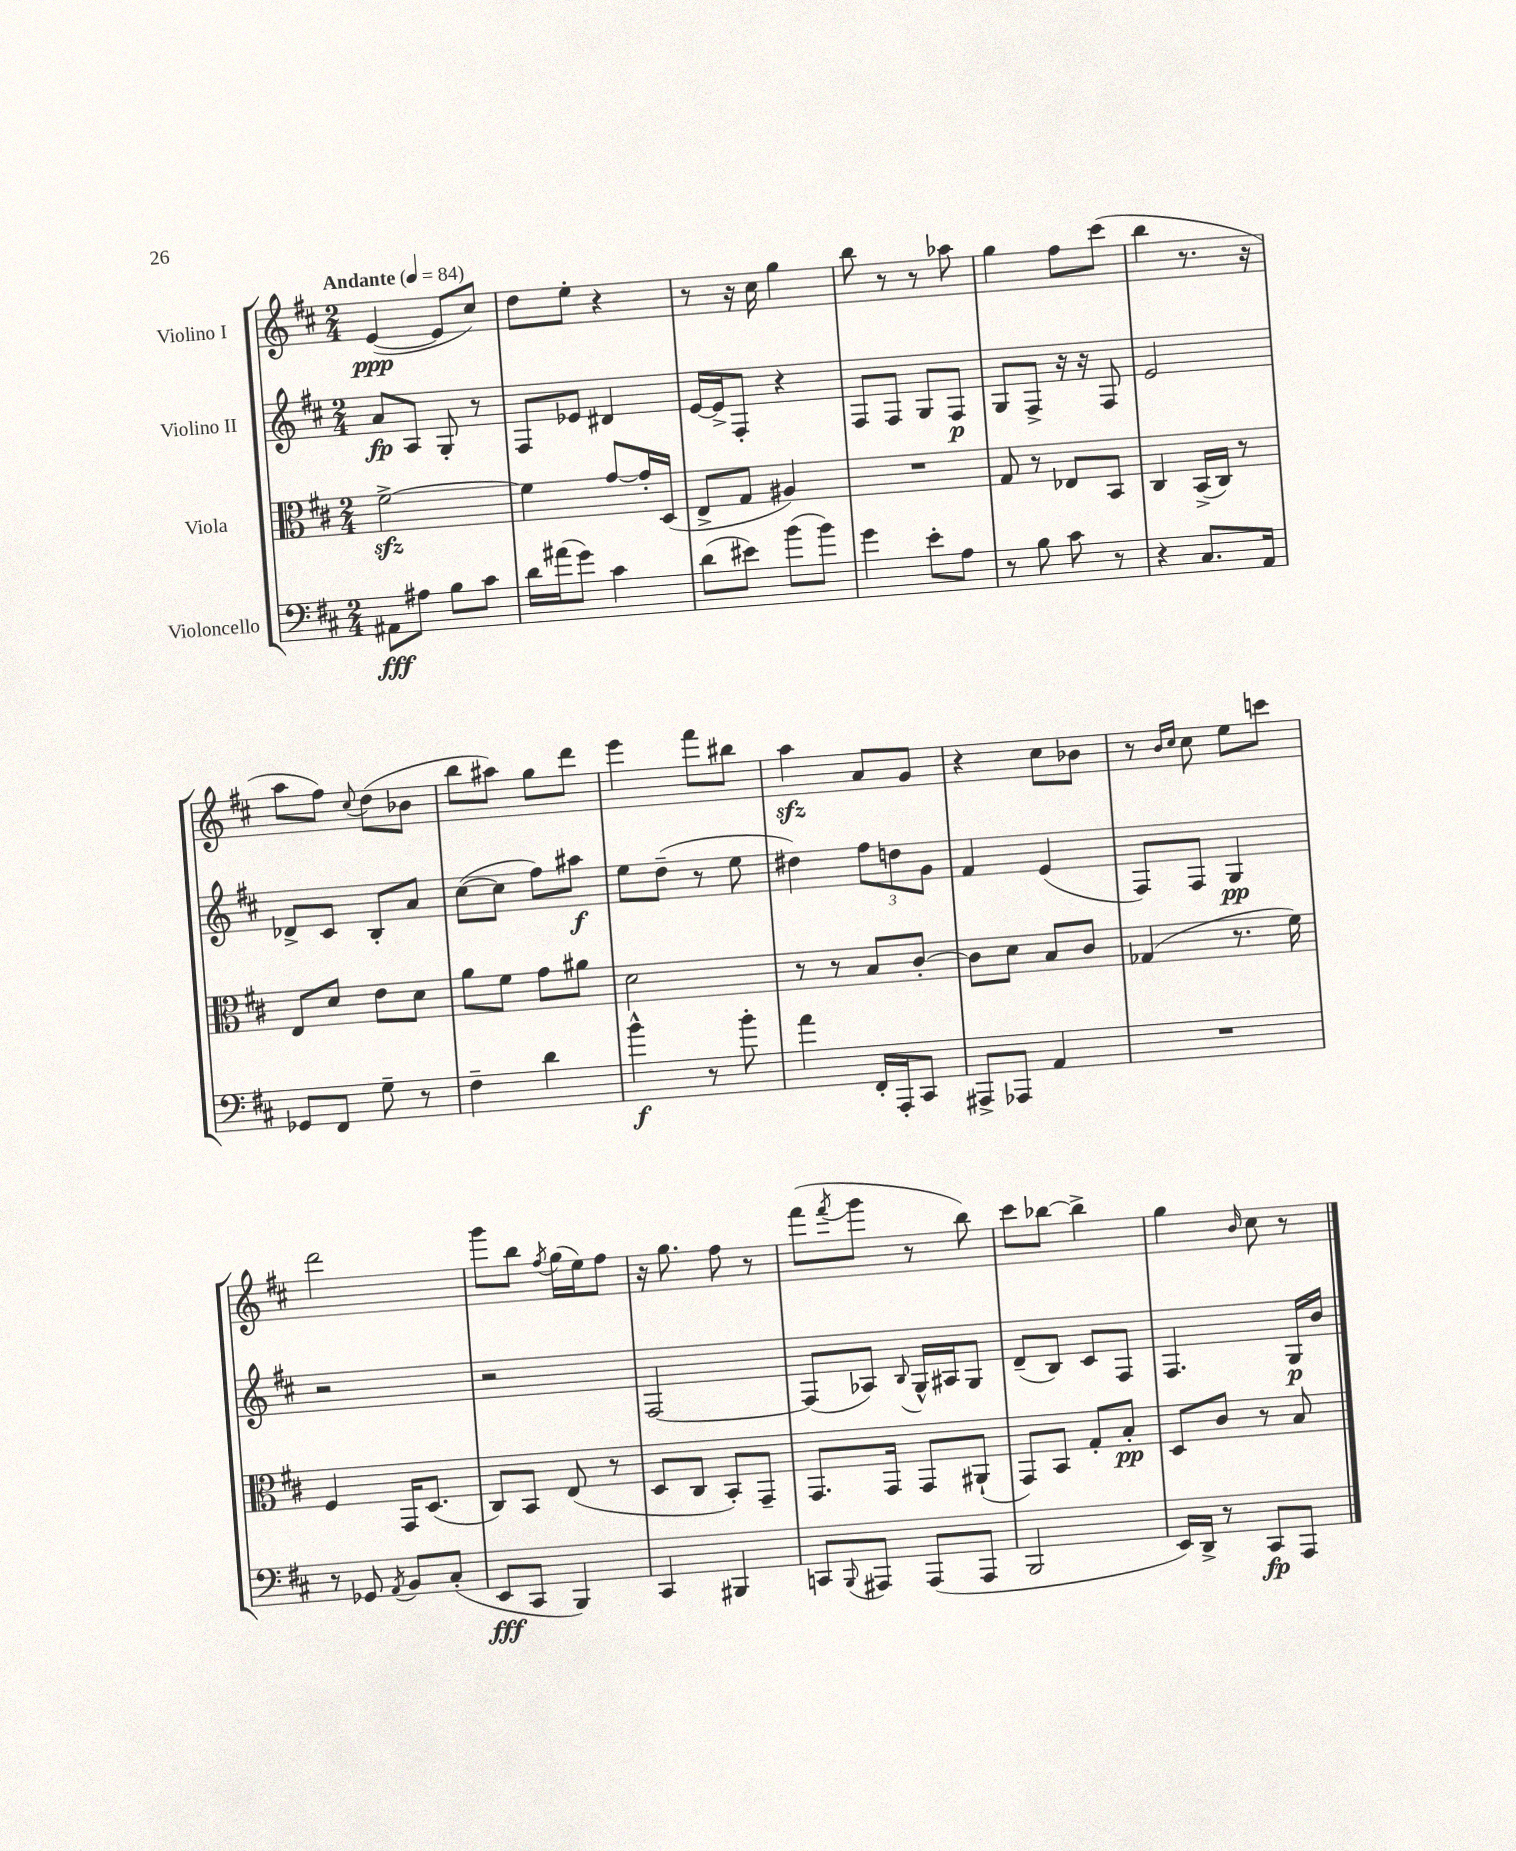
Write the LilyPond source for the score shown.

<<
\new StaffGroup <<
\new Staff = "s0" \with { instrumentName = "Violino I" } {
    \clef treble \key d \major \numericTimeSignature \time 2/4 \tempo "Andante" 4 = 84
    e'4~\ppp( e'8 cis''8) |
    d''8 e''8-. r4 |
    r8 r16 cis''16 g''4 |
    b''8 r8 r8 aes''8 |
    g''4 fis''8 cis'''8( |
    b''4 r8. r16 |
    a''8 fis''8) \appoggiatura { cis''8 } d''8( bes'8 |
    b''8 ais''8) g''8 d'''8 |
    e'''4 fis'''8 bis''8 |
    a''4\sfz a'8 g'8 |
    r4 cis''8 bes'8 |
    r8 \grace { b'16 cis''16 } cis''8 e''8 c'''8 |
    d'''2 |
    g'''8 b''8 \acciaccatura { fis''8 } g''16( e''16) fis''8 |
    r16 g''8. fis''8 r8 |
    fis'''8( \acciaccatura { fis'''8 } g'''8 r8 b''8) |
    cis'''8 bes''8~ bes''4-> |
    g''4 \grace { b'16 } cis''8 r8 \bar "|." |
}
\new Staff = "s1" \with { instrumentName = "Violino II" } {
    \clef treble \key d \major \numericTimeSignature \time 2/4
    a'8\fp a8 g8-. r8 |
    fis8 ees'8 dis'4 |
    e'16~ e'16-> fis8-. r4 |
    fis8 fis8 g8 fis8\p |
    g8 fis8-> r16 r16 fis8 |
    e'2 |
    des'8-> cis'8 b8-. a'8 |
    cis''8~( cis''8 fis''8) ais''8\f |
    e''8 d''8--( r8 e''8 |
    dis''4) \tuplet 3/2 { fis''8 d''8 g'8 } |
    fis'4 e'4( |
    fis8) fis8 g4\pp |
    r2 |
    r2 |
    fis2~ |
    fis8( aes8) \appoggiatura { b8 } g16-^ ais16 g8 |
    d'8--( b8) cis'8 fis8 |
    fis4. g16\p b'16 \bar "|." |
}
\new Staff = "s2" \with { instrumentName = "Viola" } {
    \clef alto \key d \major \numericTimeSignature \time 2/4
    fis'2~->\sfz |
    fis'4 g'8~ g'16-. d16( |
    e8-> g8 ais4) |
    R2 |
    g8 r8 ees8 b,8 |
    cis4 b,16->( cis16) r8 |
    e8 d'8 e'8 d'8 |
    a'8 fis'8 g'8 ais'8 |
    d'2 |
    r8 r8 b8 cis'8~-. |
    cis'8 d'8 b8 cis'8 |
    ges4( r8. fis'16) |
    fis4 g,16 d8.( |
    cis8) b,8 e8( r8 |
    d8 cis8 b,8-.) g,8-- |
    g,8. g,16 g,8 ais,8-!( |
    g,8) b,8 g8-. b8-.\pp |
    d8 cis'8 r8 b8 \bar "|." |
}
\new Staff = "s3" \with { instrumentName = "Violoncello" } {
    \clef bass \key d \major \numericTimeSignature \time 2/4
    ais,8\fff ais8 b8 cis'8 |
    d'16 ais'16( g'8) cis'4 |
    d'8( eis'8) b'8( b'8) |
    g'4 e'8-. a8 |
    r8 b8 cis'8 r8 |
    r4 cis8. a,16 |
    ges,8 fis,8 g8-- r8 |
    fis4-- d'4 |
    b'4-^\f r8 b'8-. |
    a'4 fis,16-. a,,16-. cis,8 |
    ais,,8-> aes,,8 a,4 |
    R2 |
    r8 ges,8 \acciaccatura { a,8 } b,8 cis8-.( |
    e,8\fff cis,8 b,,4) |
    cis,4 bis,,4 |
    c,8 \appoggiatura { b,,8 } ais,,8 ais,,8( ais,,8 |
    b,,2 |
    e,16) d,16-> r8 cis,8\fp a,,8 \bar "|." |
}
>>
>>
\layout { \context { \Score \remove "Bar_number_engraver" } }
